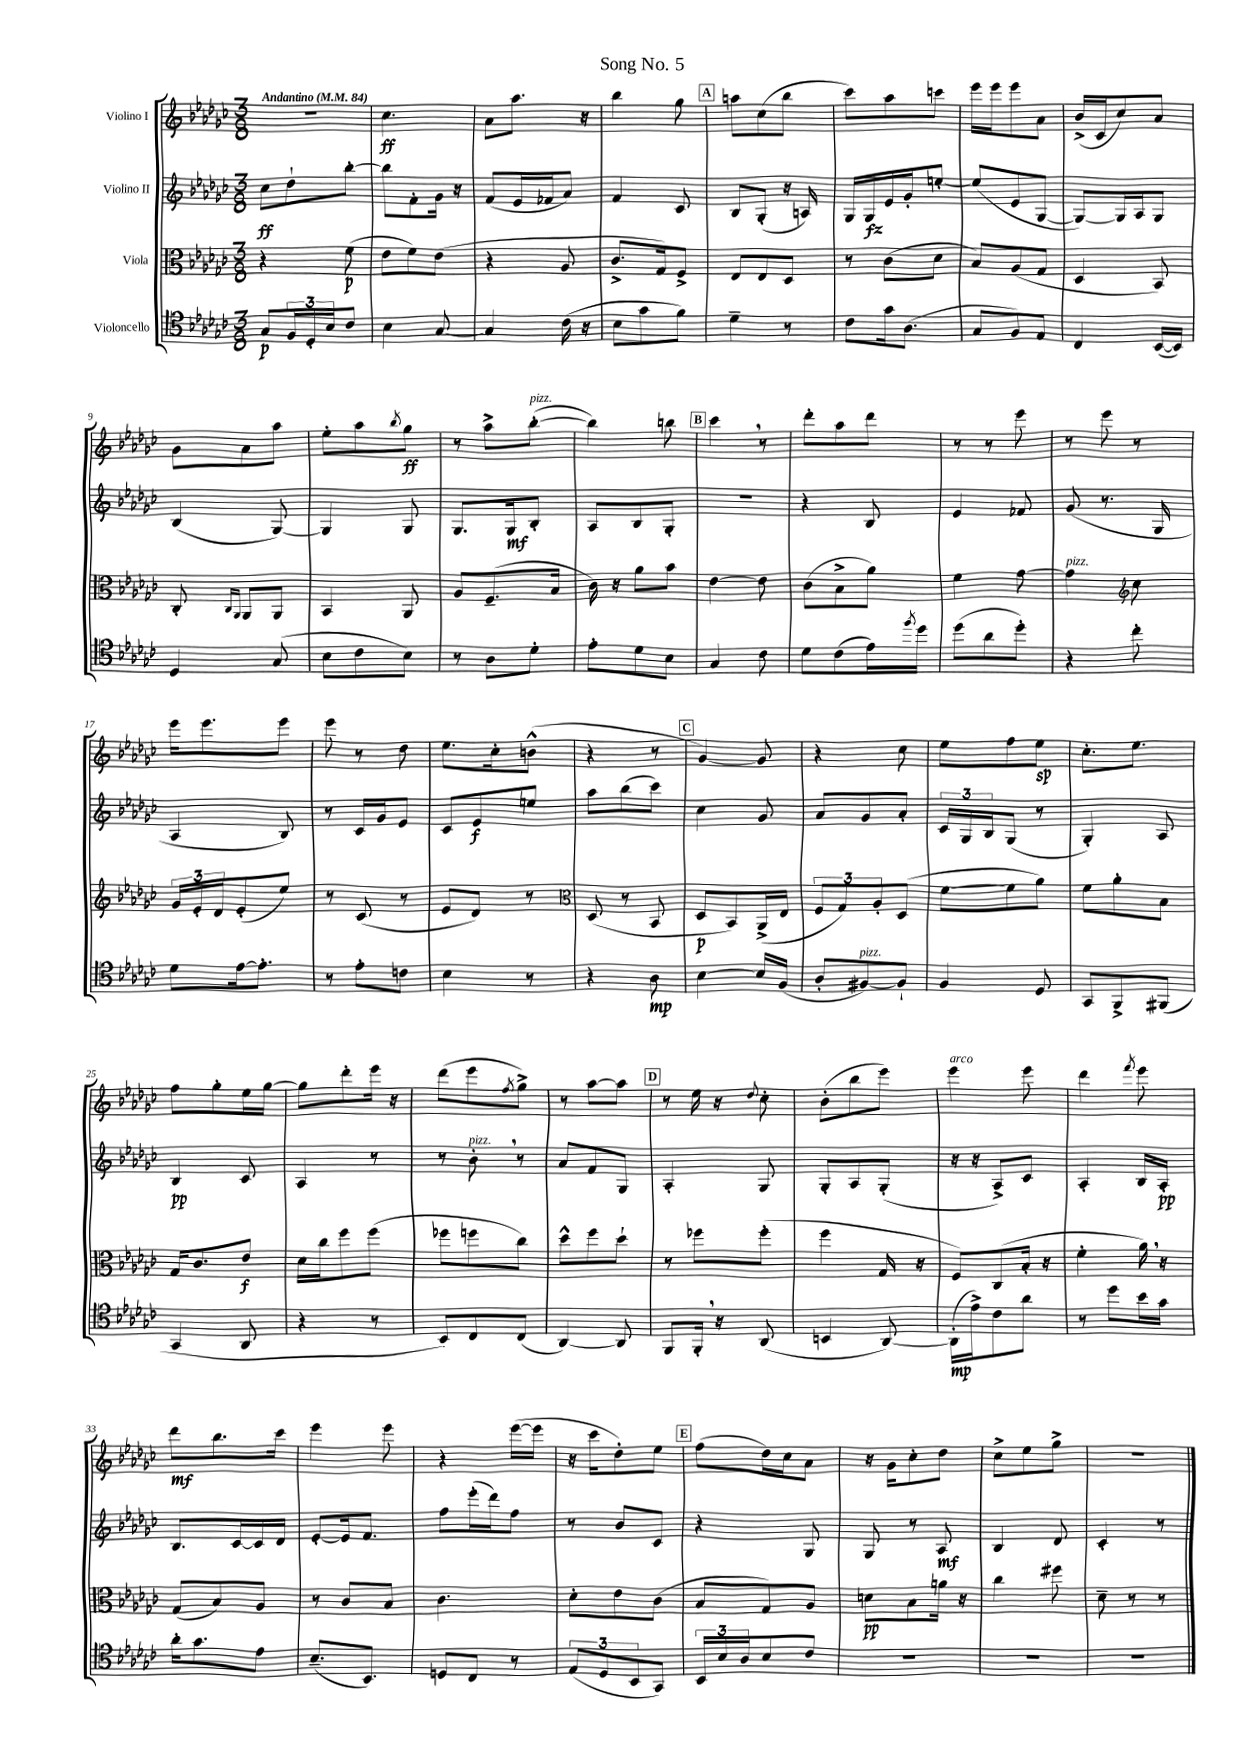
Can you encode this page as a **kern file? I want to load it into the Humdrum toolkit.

**kern	**kern	**kern	**kern
*staff4	*staff3	*staff2	*staff1
*clefC4	*clefC3	*clefG2	*clefG2
*k[b-e-a-d-g-c-]	*k[b-e-a-d-g-c-]	*k[b-e-a-d-g-c-]	*k[b-e-a-d-g-c-]
*M3/8	*M3/8	*M3/8	*M3/8
*MM84	*MM84	*MM84	*MM84
8G-	4r	8cc-	4.r
24F	.	8dd-`	.
24D-'	.	.	.
24B-	.	.	.
8c-	(8f	[8bb-'	.
=	=	=	=
4B-	8e-	8bb-]	4.cc-
.	8f)	8f'	.
[8G-	(8e-	16g-	.
.	.	16r	.
=	=	=	=
4G-]	4r	(8f	8a-
.	.	16e-	8.aa-
.	.	16f-	.
(16c-	8A-	8a-)	.
16r	.	.	16r
=	=	=	=
8B-	8.c-^	4f	4bb-
8g-	.	.	.
.	16G-)	.	.
8f)	8F^	8c-	8gg-
=	=	=	=
4d-~	8E-	8B-	8aa
.	8E-	(8G-'	(8cc-
8r	8D-	16r	8bb-
.	.	16A)	.
=	=	=	=
8c-	8r	16G-	8ccc-)
.	.	16G-	.
16g-	(8c-	16e-	8aa-
(8.A-	.	16g-'	.
.	8d-	[8ee'	8ccc
=	=	=	=
8G-	8B-)	(8ee]	16eee-
.	.	.	16eee-
8F)	(8A-	8e-	8eee-
8E-	8G-	[8G-	8a-
=	=	=	=
4C-	4D-	8G-_)	(16b-^
.	.	.	16c-
.	.	16G-]	8cc-)
.	.	16A-	.
([16BB-	8BB-)	8G-	8a-
16BB-])	.	.	.
=	=	=	=
4D-	8C-'	(4B-	8g-
.	16qqC-	.	.
.	16qqAA-	.	.
.	8AA-	.	8a-
(8G-	8AA-	[8G-)	8aa-
=	=	=	=
8B-	4BB-	4G-]	8ee-'
8c-	.	.	8aa-
.	.	.	8qbb-
8B-)	8AA-	8G-	8gg-
=	=	=	=
8r	8A-	8.G-	8r
8A-	(8.F~	.	8aa-^
.	.	16G-	.
8d-'	.	8B-'	([8bb-'
.	16B-	.	.
=	=	=	=
8e-'	16c-)	8A-	4bb-])
.	16r	.	.
8d-	8a-	8B-	.
8B-	8b-	8G-'	8bb
=	=	=	=
4G-	[4e-	4.r	4ccc-
8c-	8e-]	.	8r
=	=	=	=
8d-	(8c-	4r	8ddd-'
(8c-	8B-^	.	8aa-
16e-)	8a-)	8B-	8ddd-
8qff	.	.	.
16dd-	.	.	.
=	=	=	=
(8dd-	4f	4e-	8r
8a-	.	.	8r
8dd-')	[8g-	8f-	8eee-
=	=	=	=
4r	4g-]	(8g-	8r
.	.	8.r	8eee-
*	*clefG2	*	*
8cc-'	8cc-	.	8r
.	.	16G-	.
=	=	=	=
8d-	24g-	4A-	16eee-
.	24e-'	.	.
.	.	.	8.eee-
.	24d-	.	.
[16e-	(8e-'	.	.
8.e-']	.	.	.
.	8ee-)	8B-)	8eee-
=	=	=	=
8r	8r	8r	8eee-
8e-'	(8c-	16c-	8r
.	.	16g-	.
8c	8r	8e-	8dd-
=	=	=	=
4B-	8e-	8c-	8.ee-
.	8d-)	8e-	.
.	.	.	16cc-'
8r	8r	8ee	(8b^^
=	=	=	=
*	*clefC3	*	*
4r	(8D-	8aa-	4r
.	8r	(8bb-	.
8A-	8BB-	8ccc-)	8r
=	=	=	=
[4B-	8D-	4cc-	[4g-)
.	8BB-)	.	.
16B-]	(16AA-^	8g-	8g-]
(16F	16E-	.	.
=	=	=	=
8A-'	12F	8a-	4r
.	12G-)	.	.
[8F#)	.	8g-	.
.	12A-'	.	.
8F#`]	(8D-	8a-'	8cc-
=	=	=	=
4F	[8f	24c-	8ee-
.	.	24G-	.
.	.	24B-	.
.	8f]	(8G-	8ff
8D-	8a-)	8r	8ee-
=	=	=	=
8GG-	8f	4G-')	8.cc-'
8FF^	8a-'	.	.
.	.	.	8.ee-
(8FF#	8B-	8A-	.
=	=	=	=
4GG-	16G-	4B-	8ff
.	8.c-	.	.
.	.	.	8gg-'
8AA-	8e-	8c-	16ee-
.	.	.	[16gg-
=	=	=	=
4r	16d-	4A-	8gg-]
.	16cc-	.	.
.	8ff	.	8ddd-'
8r	(8ff	8r	16eee-
.	.	.	16r
=	=	=	=
8BB-)	8ff-	8r	(8ddd-
8C-	8ff	8b-'	8eee-
.	.	.	8qff
(8C-	8cc-)	8r	8gg-^)
=	=	=	=
[4AA-)	8dd-^^	8a-	8r
.	8ff	8f	[8aa-
8AA-]	8dd-`	8G-	8aa-]
=	=	=	=
8FF	8r	4A-'	8r
16FF'	8ff-	.	16ee-
16r	.	.	16r
.	.	.	8qqdd-
(8AA-	(8ff-'	8G-	8cc-'
=	=	=	=
4BB	4ff	8G-'	(8b-'
.	.	8A-	8bb-
[8AA-)	16G-	(8G-'	8eee-)
.	16r	.	.
=	=	=	=
(16AA-']	8F)	16r	4eee-
16e-^)	.	16r	.
8c-	(8C-	8A-^)	.
8a-	16B-'	8c-	8eee-
.	16r	.	.
=	=	=	=
8r	4f'	4A-'	4ddd-
8dd-	.	.	.
.	.	.	8qfff
16b-	16a-)	16B-	8eee-
16g-	16r	16A-'	.
=	=	=	=
16a-'	(8G-	8.B-	8ddd-
8.g-	.	.	.
.	8B-)	.	8.bb-
.	.	[16c-	.
8e-	8A-	16c-]	.
.	.	16d-	16ccc-
=	=	=	=
(8.B-~	8r	[8e-'	4eee-
.	8c-	16e-]	.
8.BB-)	.	8.f	.
.	8B-	.	8eee-
=	=	=	=
8D	4.c-	8ff	4r
8C-	.	(16eee-'	.
.	.	16ddd-)	.
8r	.	8ff	([16eee-
.	.	.	16eee-]
=	=	=	=
(12E-	8d-'	8r	16r
.	.	.	16ccc-
12D-	.	.	.
.	8e-	8b-	8dd-')
12BB-	.	.	.
8GG-)	(8c-	8c-	8ee-
=	=	=	=
24BB-	8B-	4r	(8ff
24B-	.	.	.
24A-	.	.	.
8B-	8G-)	.	16dd-)
.	.	.	16cc-
8c-	8A-	8G-	8a-
=	=	=	=
4.r	8d	8G-	16r
.	.	.	16g-
.	8B-	8r	8cc-'
.	16a	8A-	8dd-
.	16r	.	.
=	=	=	=
4.r	4cc-	4B-	8cc-^
.	.	.	8ee-
.	8ff#	8d-	8gg-^
=	=	=	=
4.r	8d-~	4c-'	4.r
.	8r	.	.
.	8r	8r	.
==	==	==	==
*-	*-	*-	*-
